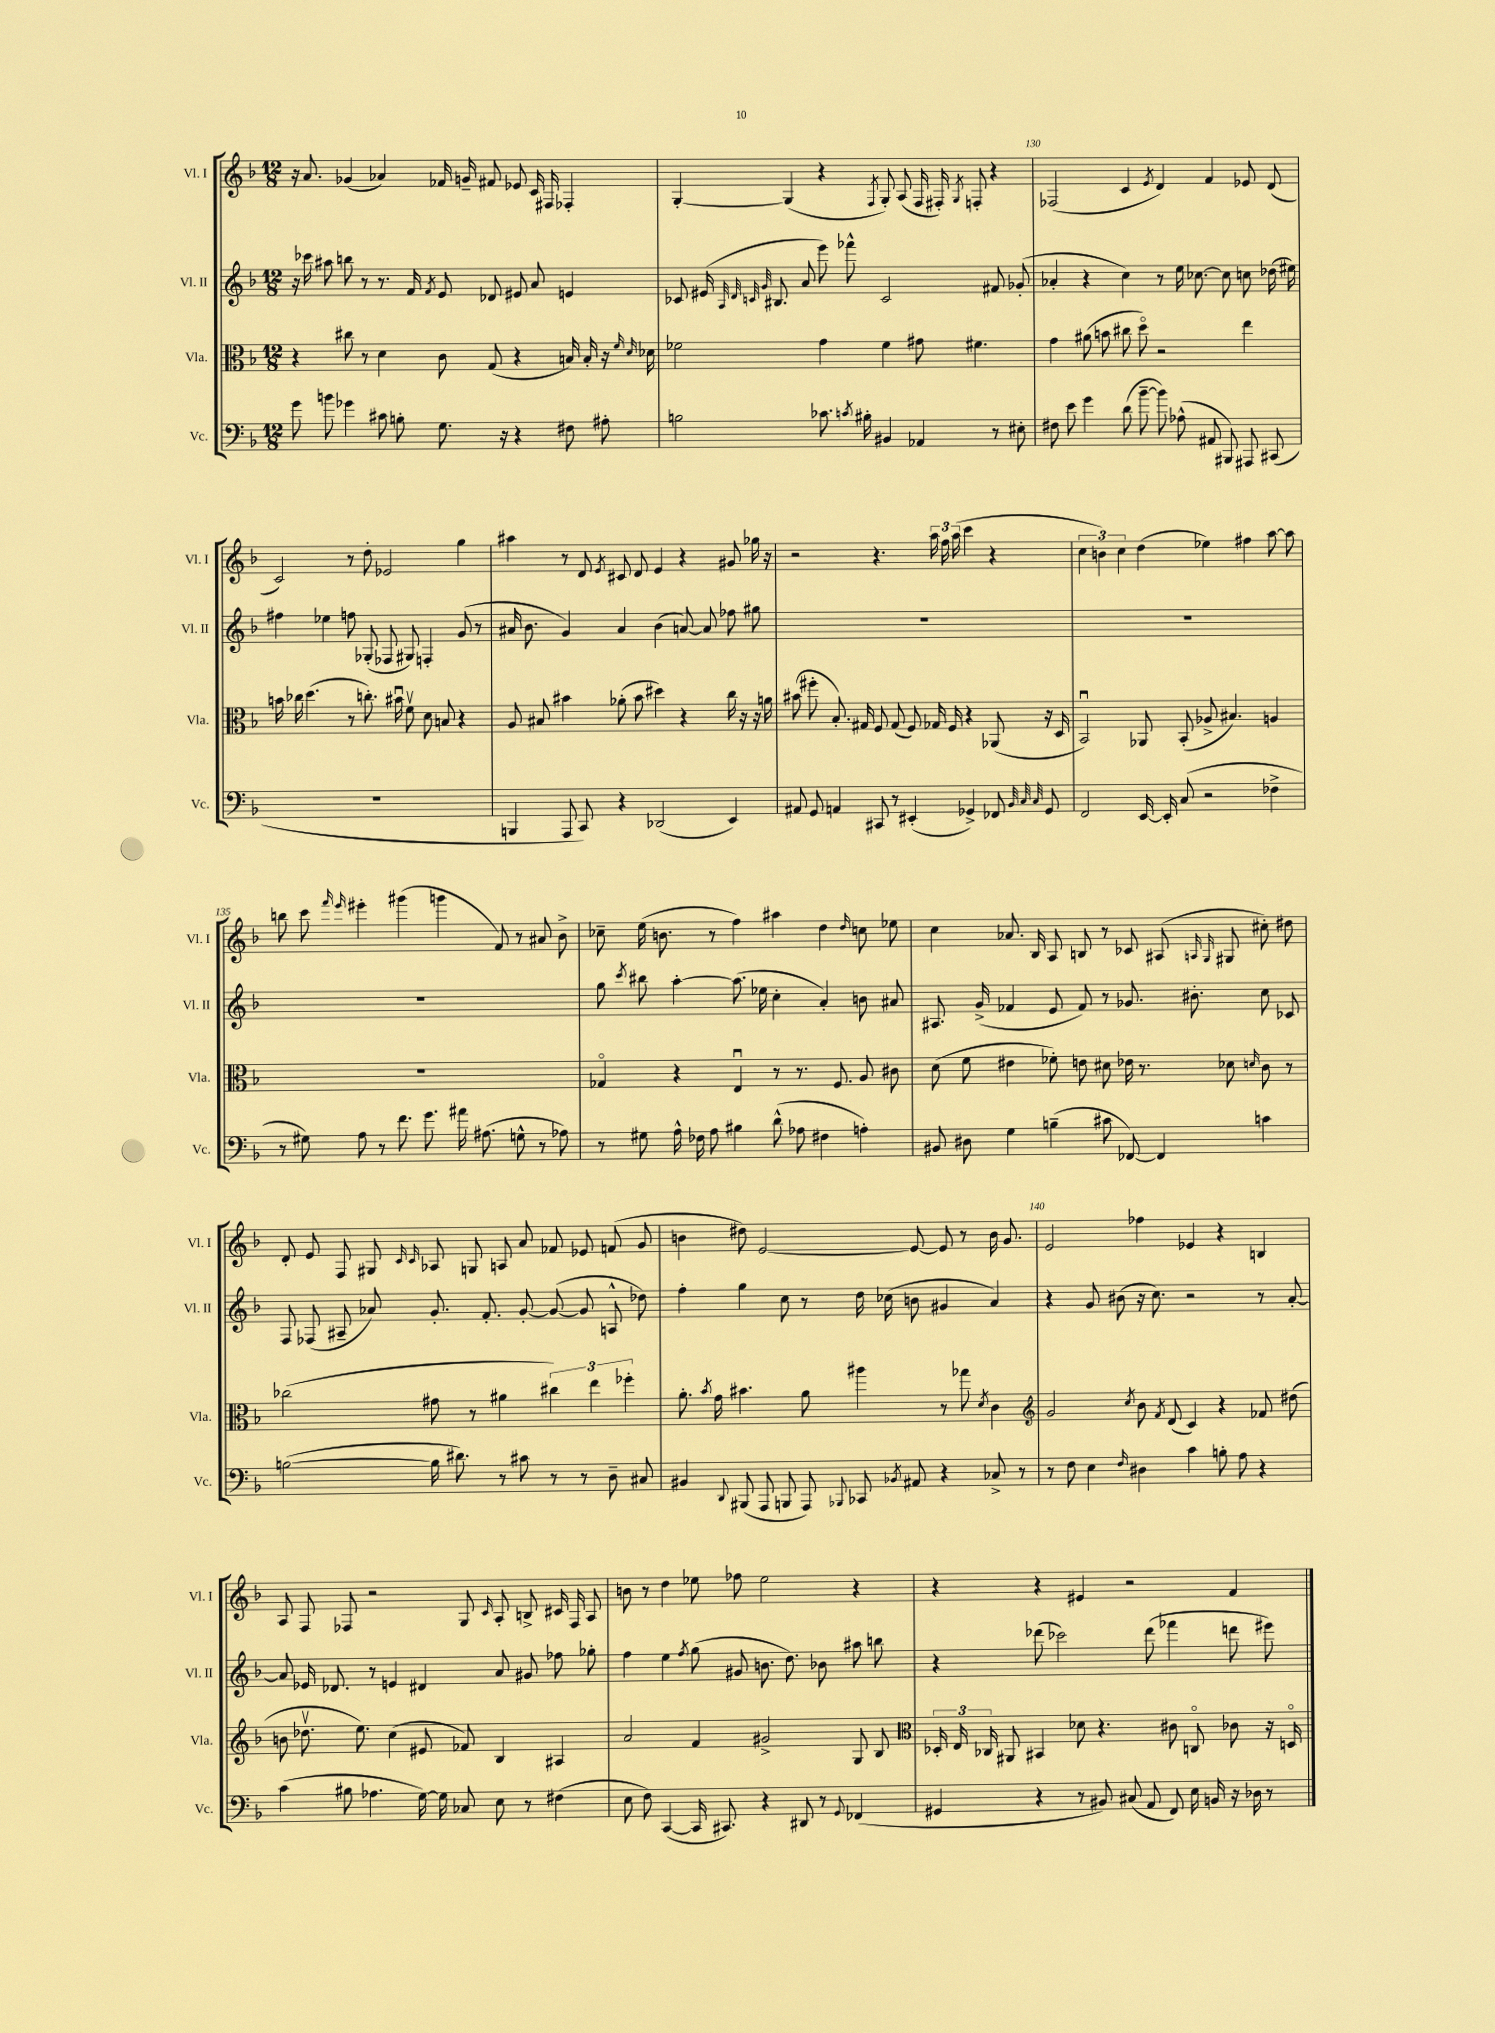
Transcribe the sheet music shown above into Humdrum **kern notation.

**kern	**kern	**kern	**kern
*part4	*part3	*part2	*part1
*staff4	*staff3	*staff2	*staff1
*I"Vc.	*I"Vla.	*I"Vl. II	*I"Vl. I
*I'Vc.	*I'Vla.	*I'Vl. II	*I'Vl. I
*clefF4	*clefC3	*clefG2	*clefG2
*k[b-]	*k[b-]	*k[b-]	*k[b-]
*M12/8	*M12/8	*M12/8	*M12/8
=128	=128	=128	=128
8g\	4r	16r	16r
.	.	16ccc-X\	8.a/
8bn\	.	8aa#X\	.
4g-X\	8cc#X\	8bbn\	(4g-X/
.	8r	8r	.
8c#X\	4d\	8.r	4a-X/)
8Bn'\	.	.	.
.	.	16f/	.
.	.	8qf/	.
8.G\	8c\	8e/	16f-X/
.	.	.	16gn~/
.	(8G/	8d-X/	8f#X/
16r	.	.	.
4r	4r	8e#X/	8e-X/
.	.	8a/	16c/
.	.	.	16F#X/
8F#X\	16Bn/)	4en/	4F-X'/
.	16B'/	.	.
8A#X'\	16r	.	.
.	16qqf/	.	.
.	16qqd/	.	.
.	16d-X\	.	.
=129	=129	=129	=129
2Bn\	2f-X\	8c-X/	[4G'/
.	.	(16e#X/	.
.	.	32qqA/	.
.	.	32qqd/	.
.	.	32qqcn/	.
.	.	32qqg/	.
.	.	8.B#X/	.
.	.	.	(4G/]
.	.	8a/	.
8.c-X\	4g\	8eee\)	4r
.	.	8fff-X^^\	.
8qcn/	.	.	.
16B#X'\	.	.	.
.	.	.	8qF/
4BB#X/	4f-\	2c/	8G'/)
.	.	.	(8A/
4AA-X/	8g#X\	.	16F/
.	.	.	16F#X'/)
.	.	.	8qG/
.	4.f#X\	.	8Fn'/
8r	.	8f#X/	4r
8E#X'\	.	(8g-X'/	.
=130	=130	=130	=130
8F#X\	4g\	4a-X'/	(2F-X/
8e\	.	.	.
4g\	(8a#X\	4r	.
.	8bn\	.	.
(8d\	8cc#X\	4cc\)	4c/
[8b-~\	8dd\)	.	.
.	.	.	8qe/
8b-\])	2r	8r	4d/)
(8A-X^^\	.	16ee\	.
.	.	[8.cc-X\	.
8AA#X/	.	.	4f/
8BBB#X/)	.	8cc-\]	.
8AAA#X/	4ee\	8ccn\	8e-X/
(8CC#X/	.	(16dd-X\	(8d/
.	.	16ee#X\)	.
!!LO:LB:g=z
=131	=131	=131	=131
1.r	16bn\	4ff#X\	2c/)
.	16cc-X\	.	.
.	(4.dd\	.	.
.	.	4ee-X\	.
.	8r	8ffn\	8r
.	8.ccn'\)	(8G-X'/	8dd'\
.	.	8F-X/	2e-X/
.	16b#Xu\	.	.
.	8fv\	8G#X/)	.
.	8d\	4Fn'/	.
.	8Bn/	.	.
.	4r	(8g/	4gg\
.	.	8r	.
=132	=132	=132	=132
4BBBn/	8A/	16a#X/	4aa#X\
.	.	8.b-\	.
.	8B#X/	.	.
8AAA/	4b#X\	4g/)	8r
8CC/)	.	.	8d/
.	.	.	8qe/
4r	(8a-X'\	4a#/	8c#X/
.	8b#\	.	8d/
(2DD-X/	4dd#X\)	(4b-\	4e/
.	4r	[8an/)	4r
.	.	8a/]	.
4EE/)	16cc\	8ff-X\	8g#X/
.	16r	.	.
.	16r	8gg#X\	16gg-X\
.	16an\	.	16r
=133	=133	=133	=133
8AA#X/	(8b#X\	1.r	2r
8GG/	8ff#X'\	.	.
4AAn/	8.B-'/)	.	.
.	16G#X/	.	.
8CC#X/	8F/	.	4.r
8r	(8G#/	.	.
(4EE#X'/	8F/)	.	.
.	16G-X/	.	24aa\
.	.	.	24ff\
.	16F/	.	.
.	.	.	(24aa\
4GG-X^/)	4r	.	4ccc\
8FF-X/	(8AA-X/	.	4r
32qqBB-/	.	.	.
32qqC/	.	.	.
32qqC/	.	.	.
8GG-/	16r	.	.
.	16D/	.	.
=134	=134	=134	=134
2FF/	2BB-u/)	1.r	6cc\
.	.	.	6bn\)
.	.	.	6cc\
[16EE/	8AA-X/	.	(4dd\
16EE'/]	.	.	.
(8C/	(8BB-'/	.	.
2r	8A-X^/	.	4ee-X\)
.	4.B#X/)	.	.
.	.	.	4ff#X\
4F-X^\	4An/	.	[8aa\
.	.	.	8aa\]
!!LO:LB:g=z
=135	=135	=135	=135
8r	1.r	1.r	8bbn\
8G#X\)	.	.	8ccc\
.	.	.	16qqfff/
.	.	.	16qqeee/
8A\	.	.	4eee#X'\
8r	.	.	.
8.f\	.	.	(4ggg#X\
8.g\	.	.	.
.	.	.	4gggn\
16a#X\	.	.	.
(8.A#X\	.	.	.
.	.	.	8f/)
8Gn^^\	.	.	8r
8r	.	.	8a#X/
8A-X\)	.	.	8b-^\
=136	=136	=136	=136
8r	4G-X/	8gg\	8cc-X~\
.	.	8qccc/	.
8G#X\	.	8bb#X\	(16ee\
.	.	.	8.bn\
16A^^\	4r	[4aa'\	.
16F-X\	.	.	.
8A\	.	.	8r
4B#X\	4Eu/	(8.aa\]	4ff\)
.	.	16ee-X\	.
(8d^^\	8r	4cc'\	4aa#X\
8A-X\	8.r	.	.
4F#X\	.	4a'/)	4dd\
.	8.F/	.	.
.	.	.	16qqdd/
4An'\)	8A/	8bn\	8ccn\
.	8c#X\	8a#X/	8ee-X\
=137	=137	=137	=137
8BB#X/	(8d\	8.A#X/	4cc\
8D#X\	8f\	.	.
.	.	(16g^/	.
4G\	4e#X\	4f-X/	8.a-X/
.	.	.	16B-/
(4Bn~\	8f-X'\)	8e/	8A/
.	8en\	8f-/)	8Bn/
8c#X\	8d#X\	8r	8r
[8FF-X/)	16e-X\	8.g-X/	8c-X/
.	8.r	.	.
4FF-/]	.	.	(8A#X/
.	.	8.b#X'\	.
.	.	.	16qqAn/
.	.	.	16qqG/
.	8d-X\	.	8G#X/
.	16qqdn/	.	.
4cn\	8c\	8cc\	8cc#X'\)
.	8r	8c-X/	8dd#X\
!!LO:LB:g=z
=138	=138	=138	=138
([2Bn\	(2cc-X\	8F/	8d'/
.	.	(8F-X/	8e/
.	.	8A#X~/	8F/
.	.	8a-X/)	8G#X/
.	.	.	16qqc/
.	.	.	16qqc/
16B\]	8g#X\	8.g'/	8A-X/
8.d#X\)	.	.	.
.	8r	.	8Gn/
.	.	8.f'/	.
8r	4a#X\	.	8An/
8c#X\	.	[8g'/	8a/
8r	6cc#X\)	(8g/_	8f-X/
8r	.	8g/]	8e-X/
.	6ee\	.	.
8D~\	.	8An^^/	(8fn/
.	6ff-X'\	.	.
8C#X/	.	8dd-X\)	8g/
=139	=139	=139	=139
4BB#X/	8.a'\	4ff'\	4bn\
.	8qb-/	.	.
.	16g\	.	.
8qqDD/	.	.	.
(8BBB#X/	4.b#X\	4gg\	8dd#X\)
8AAA/	.	.	[2e/
8BBBn/	.	8cc\	.
8AAA/)	8a\	8r	.
8qqBBB-X/	.	.	.
8CC-X/	4aa#X\	16dd\	.
.	.	(16cc-X\	.
8qBB-X/	.	.	.
8AA#X/	.	8bn\	8e/_
4r	8r	4g#X/	8e/]
.	8gg-X\	.	8r
.	8qd/	.	.
8C-X^/	4c\	4a/)	16b\
.	.	.	8.g/
8r	.	.	.
=140	=140	=140	=140
*	*clefG2	*	*
8r	2g/	4r	2e/
8F\	.	.	.
4E\	.	8g/	.
.	.	(8b#X\	.
16qqF/	8qcc/	.	.
4D#X\	8b-\	16r	4ff-X\
.	.	8.cc\)	.
.	8qf/	.	.
.	(8d/	.	.
4c\	4c/)	2r	4e-X/
8Bn'\	4r	.	4r
8A\	.	.	.
4r	8f-X/	8r	4Bn/
.	(8dd#X\	[8a'/	.
!!LO:LB:g=z
=141	=141	=141	=141
(4c\	8bn\	8a/]	8A/
.	8.dd-Xv\	16e-X/	8F/
.	.	8.d-X/	.
8B#X\	.	.	8F-X/
.	8.ee\)	.	.
4.A-X\	.	8r	2r
.	(4cc\	4en/	.
[16G\)	8e#X/	4d#X/	.
16G\]	.	.	.
8C-X/	8f-X/)	.	8G/
.	.	.	16qqc/
8E\	4B-/	8a/	8A'/
8r	.	8g#X/	8Bn^/
(4F#X\	4A#X/	8ff-X\	16c#X/
.	.	.	16F-/
.	.	8gg-X'\	8A/
=142	=142	=142	=142
8E\	2a/	4ff\	8bn\
8F\)	.	.	8r
([4CC/	.	4ee\	4dd\
.	.	8qff/	.
16CC/]	4f/	(8gg\	8ee-X\
8.CC#X/)	.	.	.
.	.	8g#X/	8ff-X\
4r	2g#X^/	8.bn\	2ee-\
.	.	8.dd\)	.
8DD#X/	.	.	.
8r	.	8b-X\	.
8qqGG/	.	.	.
(4FF-X/	8G/	8aa#X\	4r
.	8B-/	8bbn\	.
=143	=143	=143	=143
*	*clefC3	*	*
4GG#X/	24D-X'/	4r	4r
.	24E/	.	.
.	24C-X/	.	.
.	8AA#X/	.	.
4r	4BB#X/	(8ddd-X\	4r
.	.	2ccc-X\)	.
8r	8d-X\	.	4e#X/
8BB#X/)	4.r	.	.
(8C#X/	.	.	2r
8AA/	.	(8ddd-\	.
8FF/)	8c#X\	4fff-X\	.
16E\	8Cn/	.	.
16BBn/	.	.	.
16r	8c-X\	8dddn\	4f/
16D-X\	.	.	.
8r	16r	8eee#X\)	.
.	16Dn/	.	.
==	==	==	==
*-	*-	*-	*-
